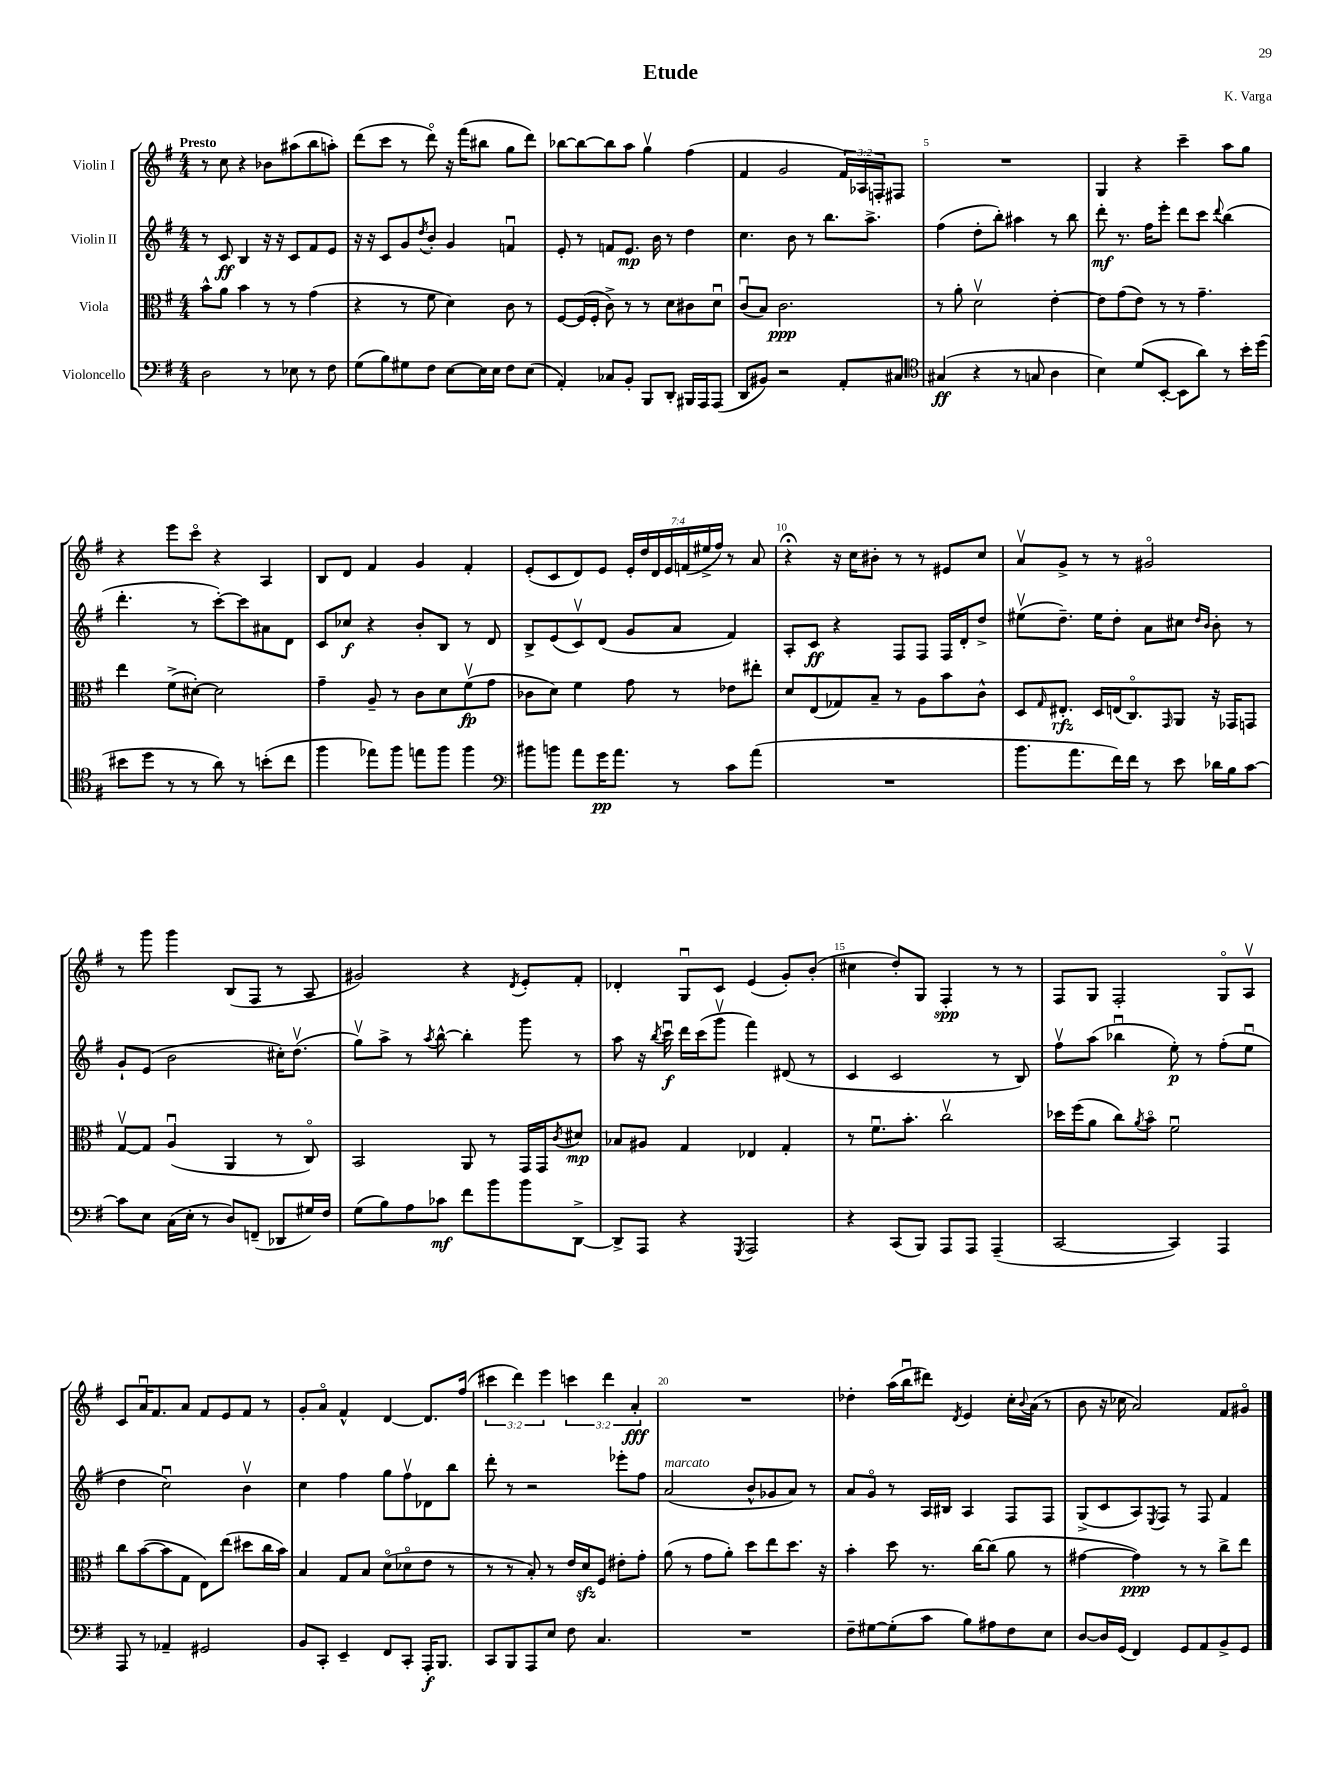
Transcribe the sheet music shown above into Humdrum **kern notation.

**kern	**kern	**kern	**kern
*staff4	*staff3	*staff2	*staff1
*clefF4	*clefC3	*clefG2	*clefG2
*k[f#]	*k[f#]	*k[f#]	*k[f#]
*M4/4	*M4/4	*M4/4	*M4/4
2D	8b^^	8r	8r
.	8a	8c	8cc
.	4b	4B	4r
8r	8r	16r	8b-
.	.	16r	.
8E-	8r	8c	(8aa#
8r	(4g	8f#	8bb
8F#	.	8e	8aa')
=	=	=	=
(8G	4r	16r	(8ddd
.	.	16r	.
8B)	.	8c	8ccc
8G#	8r	8g	8r
.	.	8qdd	.
8F#	8f#	8b'	8dddo)
[8E	4d)	4g	16r
.	.	.	(16fff#
16E]	.	.	8bb#
16E	.	.	.
8F#	8c	4fu	8gg
(8E	8r	.	8ddd)
=	=	=	=
4AA')	[8F#	8e'	[8bb-
.	(16F#]	8r	8bb-_
.	16F#'	.	.
8C-	8c^)	8f	8bb-]
8BB'	8r	8.e	8aa
8BBB	8r	.	4ggv
.	.	16b	.
8DD'	8d	8r	.
16BBB#	8c#	4dd	(4ff#
16AAA	.	.	.
(8AAA	8du	.	.
=	=	=	=
8DD	(8cu	4.cc	4f#
8BB#)	8B)	.	.
2r	2.c	.	2g
.	.	8b	.
.	.	8r	.
.	.	8.bb	.
8AA'	.	.	24f#)
.	.	.	24A-
.	.	8.aa^	.
.	.	.	24F'
8C#	.	.	8F#
=	=	=	=
*clefC4	*	*	*
(4G#	8r	(4ff#	1r
.	8a'	.	.
4r	2dv	8dd'	.
.	.	8bb')	.
8r	.	4aa#	.
8G	.	.	.
4A	[4e'	8r	.
.	.	8bb	.
=	=	=	=
4B)	8e]	8ddd'	4G
.	(8g	8.r	.
(8d	8e)	.	4r
.	.	16ff#	.
[8BB'	8r	8eee'	.
8BB]	8r	8ddd	4ccc~
8a)	4.g~	8ccc	.
.	.	8qqddd	.
8r	.	(4bb	8aa
16b'	.	.	8gg
(16dd	.	.	.
=	=	=	=
8b#	4ee	4.ddd'	4r
8dd	.	.	.
8r	(8f#^	.	8eee
8r	[8d#')	8r	8ccco
8a)	2d#]	[8ccc')	4r
8r	.	8ccc]	.
(8b'	.	8a#	4A
8cc	.	8d	.
=	=	=	=
4ff#	4g~	8c	8B
.	.	8cc-	8d
8ee-)	8A~	4r	4f#
8ff#	8r	.	.
8ee	8c	8b'	4g
8ff#	8d	8B	.
4ff#	(8f#v	8r	4f#'
.	8g	8d	.
=	=	=	=
*clefF4	*	*	*
8b#	8c-	8B^	(8e'
8b	8d)	(8e	8c
8a	4f#	8cv)	8d)
16g	.	(8d	8e
8.a	.	.	.
.	8g	8g	28e'
.	.	.	28dd
.	.	.	28d
.	.	.	28e
8r	8r	8a	.
.	.	.	(28f
.	.	.	28ee#^
.	.	.	28ff#)
8c	8e-	4f#)	8r
(8a	8ee#'	.	8a
=	=	=	=
1r	8d	8A'	4r;
.	(8E	8c	.
.	8G-)	4r	16r
.	.	.	16cc
.	8B~	.	8b#'
.	8r	8F#	8r
.	8A	8F#	8r
.	8b	16F#	8e#
.	.	16d'	.
.	8c^^	8dd^	8cc
=	=	=	=
8.b	8D	(8ee#v	8av
.	16qqG	.	.
.	8.E#'	8.dd~)	8g^
8.a	.	.	.
.	.	.	8r
.	16D	16ee#	.
16f#)	(16E	8dd'	8r
16f#	8.Co)	.	.
8r	.	8a	2g#o
.	16qqGG	.	.
8e	8AA	8cc#	.
.	.	16qqdd	.
.	.	16qqb	.
16d-	16r	8b'	.
16B	16GG-	.	.
[8c	8GG	8r	.
=	=	=	=
8c]	[8Gv	8g`	8r
8E	8G]	(8e	8ggg
(16C	(4Au	2b	4ggg
16E'	.	.	.
8r	.	.	.
8D)	4AA	.	(8B
(8FF~	.	.	8F#
8DD-	8r	16cc#')	8r
.	.	(8.ddv	.
16G#)	8Co)	.	8A
16F#	.	.	.
=	=	=	=
(8G	2BB	8ggv)	2g#)
8B)	.	8aa^	.
8A	.	8r	.
.	.	8qaa	.
8c-	.	[8bb^^	.
8f#	8AA	4bb']	4r
8b	8r	.	.
.	.	.	8qd
8b	16GG	8ggg	8e'
.	16GG	.	.
.	8qc	.	.
[8DD^	8d#	8r	8f#'
=	=	=	=
8DD^]	8B-	8aa	4d-'
8AAA	8A#	16r	.
.	.	8qbb	.
.	.	16cccu	.
4r	4G	16ddd	8Gu
.	.	(16ccc	.
.	.	8gggv	8c
8qGGG	.	.	.
2AAA	4E-	4fff#)	(4e
.	4G'	(8d#	8g')
.	.	8r	(8b'
=	=	=	=
4r	8r	4c	4cc#
.	8.f#u	.	.
(8CC	.	2c	8dd')
.	8.b'	.	.
8BBB)	.	.	8G
8AAA	2ccv	.	4F#'
8AAA	.	.	.
(4AAA~	.	8r	8r
.	.	8B)	8r
=	=	=	=
[2CC	16dd-	8ff#v	8F#
.	(16ff#	.	.
.	8a	(8aa	8G
.	8cc)	4bb-u	2F#'
.	8qa	.	.
.	8bo	.	.
4CC])	2f#u	8ee')	.
.	.	8r	.
4AAA	.	(8ff#'	8Go
.	.	8eeu	8Av
=	=	=	=
8AAA	8cc	4dd	8c
8r	([8b	.	16au
.	.	.	8.f#
4AA-~	8b]	2ccu)	.
.	8G	.	8a
2GG#	8E)	.	8f#
.	(8ee	.	8e
.	8dd#	4bv	8f#
.	16cc	.	8r
.	16b)	.	.
=	=	=	=
8BB	4B	4cc	8g'
8CC'	.	.	8ao
4EE~	8G	4ff#	4f#^^
.	8B	.	.
8FF#	(8do	8gg	[4d
8CC'	8d-o	8ff#v	.
16AAA'	8e	8d-	8.d]
8.BBB	.	.	.
.	8r	8bb	.
.	.	.	(16ff#
=	=	=	=
8CC	8r	8ddd'	6ccc#
8BBB	8r	8r	.
.	.	.	6ddd)
8AAA	8B')	2r	.
.	.	.	6eee
8E	8r	.	.
8F#	16e	.	6ccc
.	16d	.	.
4.C	8F#	.	.
.	.	.	6ddd
.	8e#'	8eee-'	.
.	.	.	6a'
.	8g'	8ff#	.
=	=	=	=
1r	(8a	(2a	1r
.	8r	.	.
.	8g	.	.
.	8a')	.	.
.	8dd	8b^^	.
.	8ee	8g-	.
.	8.dd	8a)	.
.	.	8r	.
.	16r	.	.
=	=	=	=
8F#~	4b'	8a	4dd-'
[8G#	.	8go	.
(8G#']	8dd	8r	(16aa
.	.	.	16bbu
8c	8.r	16A	8ddd#)
.	.	16B#	.
.	.	.	8qd
8B)	.	4A	4e
.	[16cc	.	.
8A#	(8cc]	.	.
8F#	8a	8F#	16cc'
.	.	.	8qqb
.	.	.	(16a
8E	8r	8F#	8r
=	=	=	=
[8D	[4g#	(8G^	8b
16D]	.	8c	16r
(16GG	.	.	16cc-
4FF#)	4g#])	8A)	2a)
.	.	8qE	.
.	.	8F#	.
8GG	8r	8r	.
8AA	8r	8F#	.
8BB^	8cc^	4f#	8f#
8GG	8ee	.	8g#o
==	==	==	==
*-	*-	*-	*-
